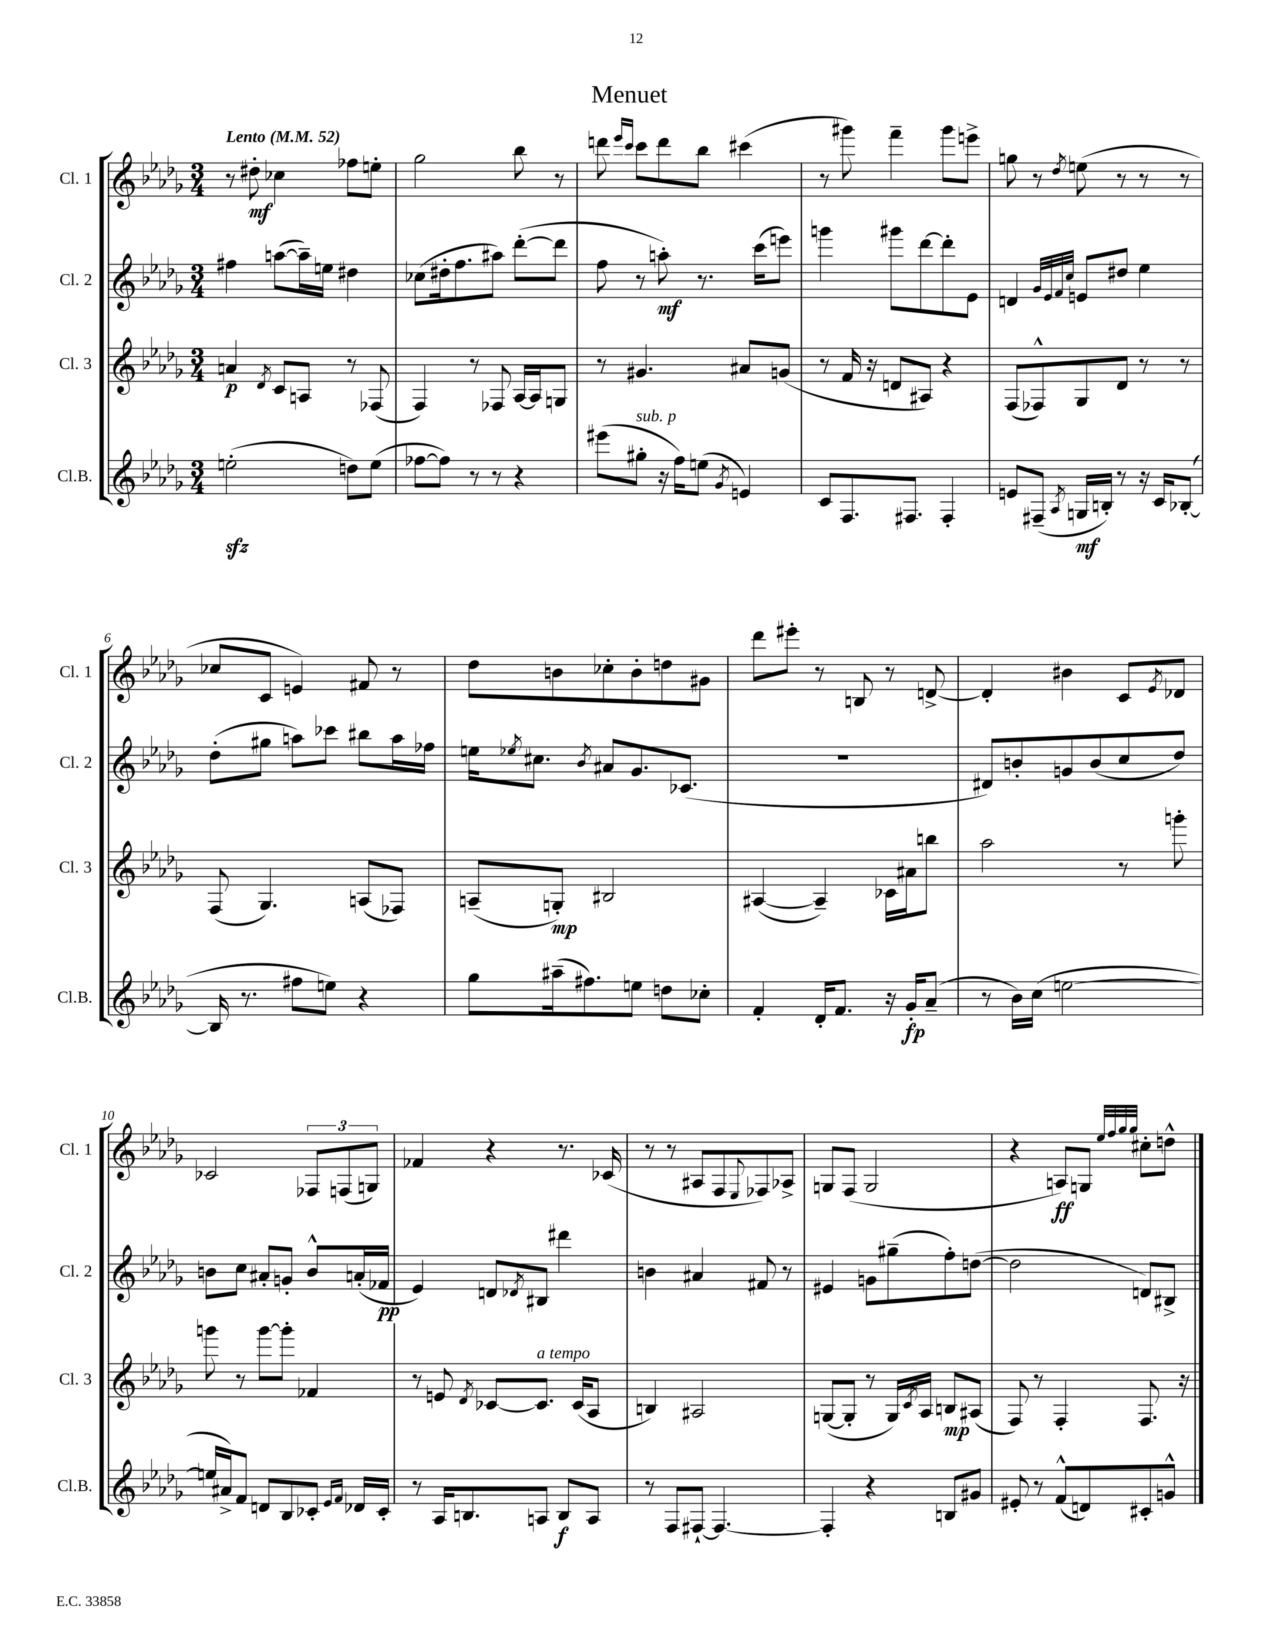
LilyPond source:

\header { title = "Menuet" }
<<
\new StaffGroup <<
\new Staff = "s0" \with { instrumentName = "Cl. 1" shortInstrumentName = "Cl. 1" } {
    \clef treble \key des \major \numericTimeSignature \time 3/4 \tempo "Lento" 4 = 52
    r8 dis''8-.\mf ces''4 fes''8 e''8-. |
    ges''2 bes''8 r8 |
    d'''8 \grace { ees'''16 c'''16 } c'''8 d'''8 bes''8 cis'''4( |
    r8 gis'''8) f'''4-- gis'''8 e'''8-> |
    g''8 r8 \acciaccatura { des''8 } e''8( r8 r8 r8 |
    ces''8 c'8 e'4) fis'8 r8 |
    des''8 b'8 ces''8-. b'8-. d''8 gis'8 |
    des'''8 eis'''8-. r8 b8 r8 d'8~-> |
    d'4-. bis'4 c'8 \acciaccatura { ees'8 } des'8 |
    ces'2 \tuplet 3/2 { fes8 f8( g8) } |
    fes'4 r4 r8. ces'16( |
    r8 r8 ais8 f8 \appoggiatura { ees8 } fes8) aes8-> |
    g8 f8( g2 |
    r4 a8\ff) g8 \grace { ees''32 f''32 ges''32 ges''32 } cis''8-. d''8-^ \bar "|." |
}
\new Staff = "s1" \with { instrumentName = "Cl. 2" shortInstrumentName = "Cl. 2" } {
    \clef treble \key des \major \numericTimeSignature \time 3/4
    fis''4 a''8~( a''16--) e''16 dis''4 |
    ces''8( dis''16-. f''8. ais''8) des'''8~-.( des'''8 |
    f''8 r8 a''8-.\mf) r8. c'''16( e'''8) |
    g'''4 gis'''8 des'''8~ des'''8-. ees'8 |
    d'4 \grace { ges'32 ees'32 f'32 c''32 } e'8 dis''8 ees''4 |
    des''8-.( gis''8 a''8) ces'''8 bis''8 a''16 fes''16 |
    e''16 \acciaccatura { ees''8 } cis''8. \acciaccatura { bes'8 } ais'8 ges'8. ces'8.( |
    R2. |
    dis'8) b'8-. g'8 b'8( c''8 des''8) |
    b'8 c''8 ais'8-. g'8-. b'8-^ a'16-.( fes'16\pp |
    ees'4) d'8 \acciaccatura { des'8 } bis8 dis'''4 |
    b'4 ais'4 fis'8 r8 |
    eis'4 g'8 gis''8--( f''8-.) d''8~( |
    d''2 d'8) bis8-> \bar "|." |
}
\new Staff = "s2" \with { instrumentName = "Cl. 3" shortInstrumentName = "Cl. 3" } {
    \clef treble \key des \major \numericTimeSignature \time 3/4
    a'4\p \acciaccatura { des'8 } c'8 a8 r8 fes8( |
    f4) r8 fes8 aes16~ aes16 g8 |
    r8 gis'4. ais'8 g'8( |
    r8 f'16 r16 d'8 ais8) r4 |
    f8( fes8-^) ges8 des'8 r8 r8 |
    f8( ges4.) a8( fes8) |
    a8--( g8-.\mp) bis2 |
    ais4~( ais4--) ces'16 ais'16 b''8 |
    aes''2 r8 g'''8-. |
    g'''8 r8 g'''8~ g'''8-. fes'4 |
    r8 e'8 \acciaccatura { des'8 } ces'8~ ces'8.^\markup { \italic "a tempo" } ces'16( aes8 |
    b4) ais2 |
    g8~( g8-. r8 g16) \acciaccatura { c'8 } aes16 b8\mp ais8( |
    f8) r8 f4-. f8. r16 \bar "|." |
}
\new Staff = "s3" \with { instrumentName = "Cl.B." shortInstrumentName = "Cl.B." } {
    \clef treble \key des \major \numericTimeSignature \time 3/4
    e''2-.\sfz( d''8) e''8( |
    fes''8~ fes''8) r8 r8 r4 |
    eis'''8( gis''8-.^\markup { \italic "sub. p" } r16 f''16) e''8( \acciaccatura { ges'8 } e'4) |
    c'8 f8. fis8. fis4-. |
    e'8 fis8--( \acciaccatura { aes8 } g16\mf b16-.) r8 r16 c'16 bes8~-.( |
    bes16 r8. fis''8 e''8) r4 |
    ges''8 ais''16--( fis''8.) e''8 d''8 ces''8-. |
    f'4-. des'16-. f'8. r16 ges'16-.\fp aes'8--( |
    r8 bes'16) c''16( e''2~ |
    e''16 ais'16->) f'8 d'8 bes8 ces'8-. \grace { ees'16 f'16 } des'16 ces'16-. |
    r8 aes16 b8. a8 b8\f a8 |
    r8 f8 fis8~-! fis4.~ |
    fis4-. r4 b8 gis'8 |
    eis'8-. r8 f'8-^( d'8) cis'8-. g'8-^ \bar "|." |
}
>>
>>
